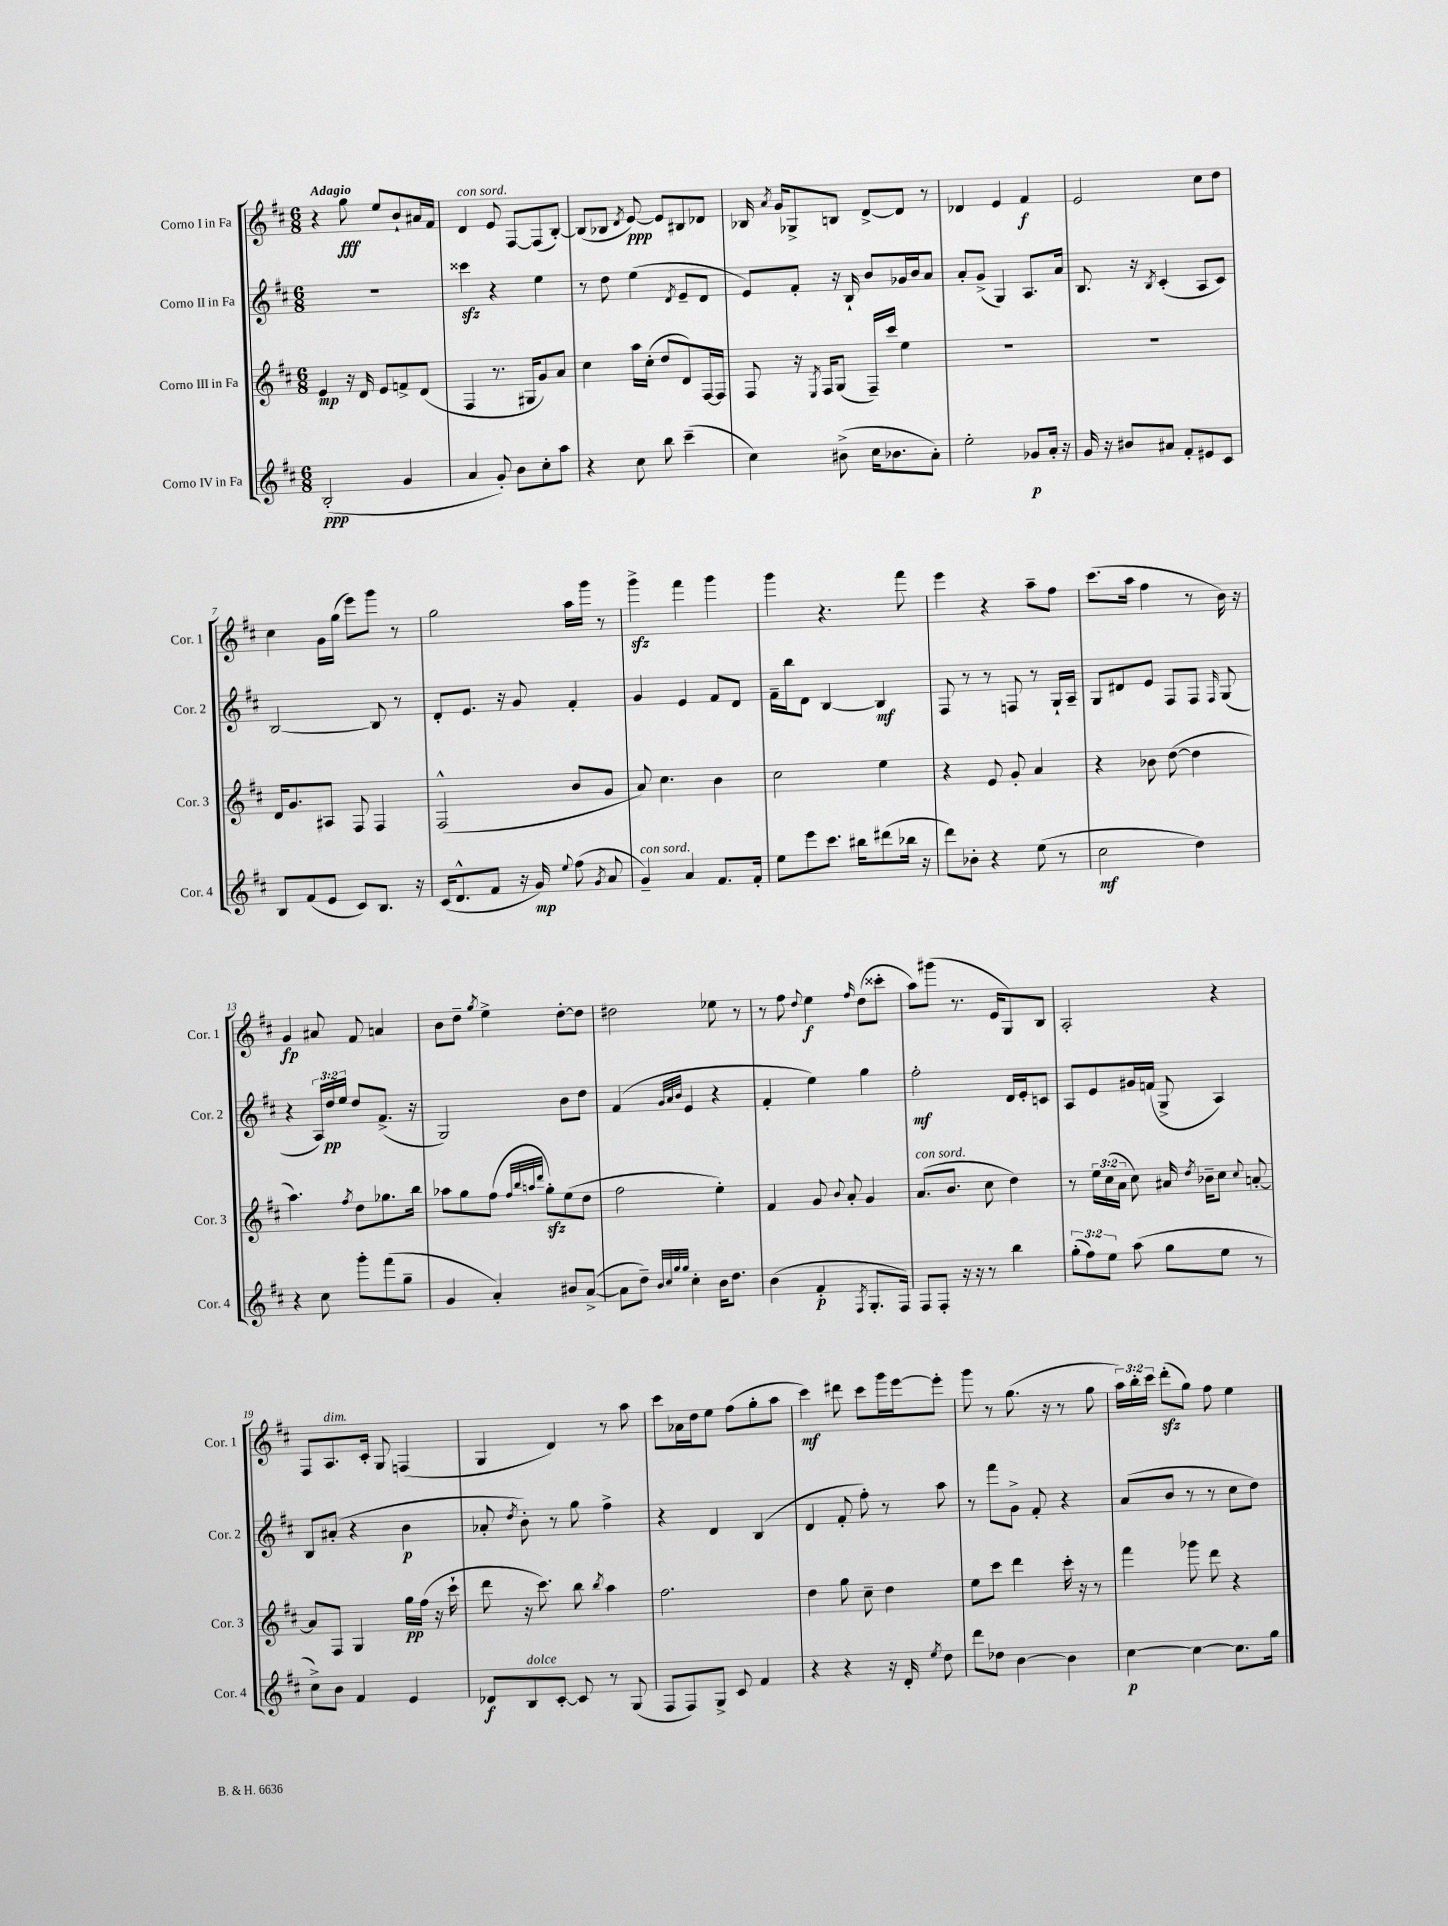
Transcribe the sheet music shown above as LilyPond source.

<<
\new StaffGroup <<
\new Staff = "s0" \with { instrumentName = "Corno I in Fa" shortInstrumentName = "Cor. 1" } {
    \clef treble \key d \major \numericTimeSignature \time 6/8 \override Staff.TupletNumber.text = #tuplet-number::calc-fraction-text \tempo "Adagio"
    \autoBeamOff r4 g''8\fff e''8[ b'8-! ais'16 fis'16] |
    d'4^\markup { \italic "con sord." } e'8 fis8[~ fis8( b8]~-.) |
    b8[( bes8] \acciaccatura { d'8 } e'8~\ppp) e'8[ bis8 des'8] |
    bes16 \acciaccatura { a'8 } g'16[ ges8-> b8] d'8[~-> d'8] r8 |
    des'4 e'4 fis'4\f |
    e'2 cis''8[ d''8] |
    cis''4 g'16[ g''16]( e'''8[) g'''8] r8 |
    g''2 a''16[ g'''16] r8 |
    g'''4->\sfz fis'''4 g'''4 |
    g'''4 r4. fis'''8 |
    e'''4 r4 a''8[-- fis''8] |
    cis'''8.[( a''16] fis''4 r8 b'16) r16 |
    g'4\fp ais'8 fis'8 a'4 |
    b'8[ d''8]-- \acciaccatura { g''8 } e''4-> d''8[~-. d''8] |
    dis''2 ees''8 r8 |
    r8 fis''8 \appoggiatura { d''8 } e''4\f \grace { fis''16 } d''8[( cisis'''8]-. |
    a''8[) gis'''8]( r8. e'16[ g8) b8] |
    a2-. r4 |
    fis8[ a8.^\markup { \italic "dim." } cis'16]-. g8 f4( |
    g4 d'4) r8 a''8 |
    cis'''8[ aes'16 d''16 e''8] fis''8[( g''8-. a''8] |
    cis'''4\mf) dis'''8 cis'''8[ g'''16 e'''16~ e'''8]-. |
    g'''8 r8 g''8.( r16 r8 g''8 |
    \tuplet 3/2 { a''16[) b''16-. cis'''16] } d'''8[-.\sfz( g''8]) fis''8 e''4 \bar "|." |
}
\new Staff = "s1" \with { instrumentName = "Corno II in Fa" shortInstrumentName = "Cor. 2" } {
    \clef treble \key d \major \numericTimeSignature \time 6/8 \override Staff.TupletNumber.text = #tuplet-number::calc-fraction-text
    \autoBeamOff R2. |
    cisis'''4\sfz r4 e''4 |
    r8 d''8 e''4( \acciaccatura { d'8 } e'8[-- d'8] |
    e'8[) fis'8]-. r16 b16-! b'8[ ges'16 b'16 a'8] |
    a'8[-. g'8]->( g4) a8.[ a'16] |
    b8. r16 \acciaccatura { b8 } cis'4-.( a8[ cis'8]) |
    b2~ b8 r8 |
    d'8[-. e'8.] r16 g'8 fis'4-. |
    g'4 e'4 fis'8[ d'8] |
    fis'16[-- b''16 d'8] b4~ b4\mf |
    fis8 r8 r8 f8 r8 g16[-! a16]-- |
    g8[ dis'8 e'8] fis8[ fis8] \grace { fis16 } g8( |
    r4 \tuplet 3/2 { a16[) d''16\pp e''16] } d''8[ fis'8.]->( r16 |
    g2) b'8[ d''8] |
    fis'4( \grace { g'32[ a'32 b'32] } e'4 r4 |
    fis'4-. e''4) g''4 |
    fis''2-.\mf d'16[ e'16-. c'8] |
    a8[ e'8 gis'16 f'16]( g8-> a4) |
    b8[ ais'8]-.( r4 b'4\p |
    aes'8-. \acciaccatura { d''8 } b'8-.) r8 g''8 fis''4-> |
    r4 d'4 b4( |
    d'4 fis'8-. fis''8-.) r8 a''8 |
    r8 fis'''8[ g'8]-> fis'8-. r4 |
    a'8[( b'8] r8 r8 cis''8[ d''8]) \bar "|." |
}
\new Staff = "s2" \with { instrumentName = "Corno III in Fa" shortInstrumentName = "Cor. 3" } {
    \clef treble \key d \major \numericTimeSignature \time 6/8 \override Staff.TupletNumber.text = #tuplet-number::calc-fraction-text
    \autoBeamOff e'4\mp r16 d'16 e'8[ f'8-> d'8]( |
    fis4 r8. gis16[ g'8) a'8] |
    cis''4 a''16[ cis''16]-.( d''8[ d'8) fis16~ fis16] |
    fis8 r16 \acciaccatura { e8 } fis16[ g8]( fis16[--) cis'''16] e''4 |
    R2. |
    R2. |
    d'16[ g'8. ais8] fis8 fis4 |
    fis2-^( b'8[ g'8] |
    a'8) cis''4. b'4 |
    cis''2 e''4 |
    r4 e'8 g'8-. a'4 |
    r4 bes'8 d''8~( d''4 |
    a''4.) \acciaccatura { fis''8 } d''8[ ges''8. b''16] |
    aes''8[ g''8 fis''8]( \grace { fis''32[ b''32 a''32 d'''32] } g''8[-.\sfz) e''8( d''8] |
    fis''2 e''4-.) |
    fis'4 g'8 \appoggiatura { b'8 } a'8-. g'4 |
    a'8.[^\markup { \italic "con sord." }( b'8.] cis''8 d''4) |
    r8 \tuplet 3/2 { e''16[ cis''16( a'16] } cis''8) ais'16 \acciaccatura { d''8 } bes'16[-- cis''8] \appoggiatura { cis''8 } a'8~-. |
    a'8[ fis8] g4 g''16[\pp fis''16]( r16 cis'''16-! |
    d'''8 r16 cis'''8.) b''8 \acciaccatura { b''8 } a''4 |
    fis''2. |
    d''4 g''8 cis''8-- d''4 |
    e''8[ cis'''8] d'''4 cis'''16-. r16 r8 |
    fis'''4 ges'''8 d'''8 r4 \bar "|." |
}
\new Staff = "s3" \with { instrumentName = "Corno IV in Fa" shortInstrumentName = "Cor. 4" } {
    \clef treble \key d \major \numericTimeSignature \time 6/8 \override Staff.TupletNumber.text = #tuplet-number::calc-fraction-text
    \autoBeamOff b2-.\ppp( g'4 |
    a'4 g'8-.) b'8[ cis''8-. a''8] |
    r4 cis''8 b''8 cis'''4--( |
    cis''4) bis'8->( cis''16[ bes'8. a'8]-.) |
    e''2-. ges'8[\p a'16]-. r16 |
    g'16 r16 bis'8[ ais'8] fis'8[-. eis'8 cis'8] |
    b8[ fis'8( e'8] cis'8[) b8.] r16 |
    cis'16[( d'8.-^ fis'8] r16 g'16\mp) \appoggiatura { e''8 } fis''8( \acciaccatura { g'8 } a'8 |
    g'4--^\markup { \italic "con sord." }) a'4 fis'8.[ fis'16]-. |
    e''8[ e'''8 cis'''8.] bis''16[ dis'''8( bes''16] r16 |
    d'''8[) bes'8]-. r4 e''8( r8 |
    cis''2\mf d''4) |
    r4 cis''8 g'''8[-. fis'''8( g''8]-- |
    g'4 a'4-.) bis'8[ a'8]~->( |
    a'8[ d''8]--) \grace { b'32[ cis''32 g''32 g''32] } cis''4-. b'16[ d''8.] |
    b'4( fis'4-.\p \acciaccatura { fis8 } g8.[-. fis16]) |
    fis8[ fis8]-. r16 r16 r8 b''4 |
    \tuplet 3/2 { g''8[-.( fis''8) e''8] } a''8( g''8[ e''8] r8 |
    cis''8[->) b'8] fis'4 e'4 |
    des'8[\f b8^\markup { \italic "dolce" } cis'8]~-. cis'8 r8 g8( |
    fis8[ fis8) g8]-> cis'8 fis'4 |
    r4 r4 r16 d'16-. \acciaccatura { e''8 } d''8 |
    d'''8[ des''8] b'4~ b'4 |
    cis''4~\p cis''4~ cis''8.[ g''16] \bar "|." |
}
>>
>>
